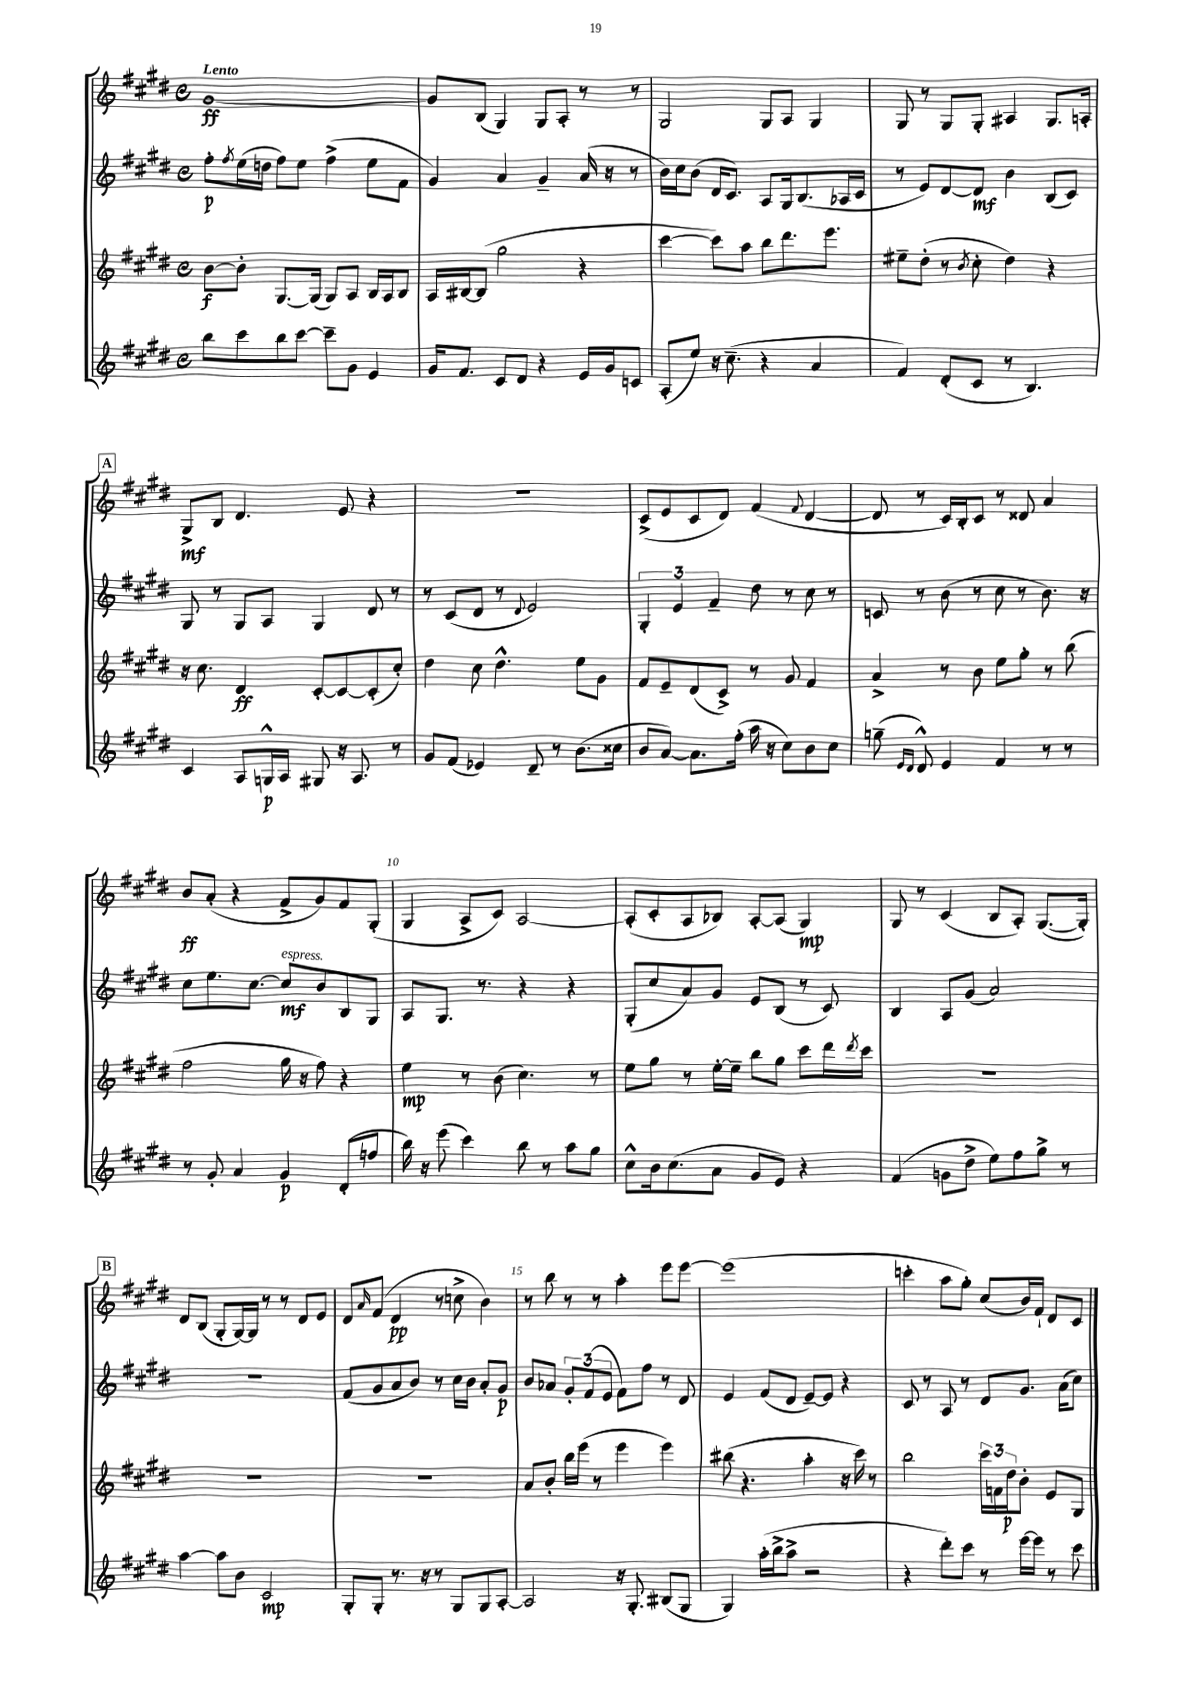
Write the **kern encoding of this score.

**kern	**kern	**kern	**kern
*staff4	*staff3	*staff2	*staff1
*clefG2	*clefG2	*clefG2	*clefG2
*k[f#c#g#d#]	*k[f#c#g#d#]	*k[f#c#g#d#]	*k[f#c#g#d#]
*M4/4	*M4/4	*M4/4	*M4/4
*met(c)	*met(c)	*met(c)	*met(c)
8bb	[8b	8ff#'	[1g#
.	.	8qff#	.
8ccc#	8b']	(16ee	.
.	.	16dd	.
8bb	[8.G#	8ff#)	.
[8ccc#	.	8ee	.
.	(16G#]	.	.
8ccc#~]	8G#)	(4ff#^	.
8g#	8A	.	.
4e	16B	8ee	.
.	16A	.	.
.	8B	8f#	.
=	=	=	=
16g#	16A	4g#)	8g#]
8.f#	[16B#	.	.
.	(8B#]	.	(8B
8c#	2gg#	4a	4G#)
8d#	.	.	.
4r	.	4g#~	8G#
.	.	.	8A'
16e	4r	(16a	8r
16g#	.	16r	.
8c	.	8r	8r
=	=	=	=
(8A'	[4ccc#	16b)	2G#
.	.	16cc#	.
8ee)	.	(8b	.
16r	8ccc#])	16d#	.
(8.cc#~	.	8.c#)	.
.	8aa	.	.
4r	8bb	8A	8G#
.	8.ddd#	16G#	8A
.	.	(8.B	.
4a	.	.	4G#
.	8.eee	.	.
.	.	16A-	.
.	.	16c#	.
=	=	=	=
4f#)	8ee#~	8r	8G#
.	(8dd#'	8e)	8r
(8d#'	8r	[8d#	8G#
.	8qb	.	.
8c#	8cc#'	8d#]	8G#'
8r	4dd#)	4b	4A#
4.B)	.	.	.
.	4r	(8B	8.G#
.	.	8c#)	.
.	.	.	16A'
=	=	=	=
4c#	16r	8G#	8G#^
.	8.cc#	.	.
.	.	8r	8B
8A	4d#	8G#	4.d#
16G^^	.	8A	.
16A	.	.	.
8G#	[8c#'	4G#	.
16r	8c#_	.	8e
8.A	.	.	.
.	(8c#']	8d#	4r
8r	8cc#')	8r	.
=	=	=	=
8g#	4dd#	8r	1r
(8f#	.	(8c#	.
4e-)	8cc#	8d#	.
.	4.dd#^^	8r	.
.	.	8qqd#	.
8d#~	.	2e)	.
8r	.	.	.
(8.b	8ee	.	.
.	8g#	.	.
16cc##	.	.	.
=	=	=	=
8b	8f#	6G#'	(8c#^
[8a)	8e~	.	8e
.	.	6e	.
8.a]	(8d#	.	8c#
.	.	6f#~	.
.	8c#^)	.	8d#)
(16ff#'	.	.	.
16aa	8r	8dd#	(4f#
16r	.	.	.
8cc#)	8g#	8r	.
.	.	.	8qqf#
8b	4f#	8cc#	[4d#
8cc#	.	8r	.
=	=	=	=
(8gg~	4a^	8c	8d#]
16qqe	.	.	.
16qqd#	.	.	.
8d#^^)	.	8r	8r
4e	8r	(8b	16c#)
.	.	.	16B'
.	8b	8r	8c#
4f#	8ee	8cc#	8r
.	8gg#'	8r	8d##
8r	8r	8.b)	4a
8r	(8bb	.	.
.	.	16r	.
=	=	=	=
8r	2ff#	8cc#	8b
8g#'	.	8.ee	(8a'
4a	.	.	4r
.	.	[8.cc#	.
4g#	16gg#	8cc#]	8f#^
.	16r	.	.
.	8ff#)	8b	8g#)
(8d#'	4r	8B	8f#
8ff	.	8G#	(8G#'
=	=	=	=
16bb)	4ee	8A	4G#
16r	.	.	.
(8eee	.	8.G#	.
4ccc#)	8r	.	8A^
.	.	8.r	.
.	(8b	.	8c#)
8bb	4.cc#)	4r	[2A
8r	.	.	.
8aa	.	4r	.
8gg#	8r	.	.
=	=	=	=
8cc#^^	8ee	(8G#'	(8A']
16b	8gg#	8cc#	8c#'
(8.cc#	.	.	.
.	8r	8a)	8A
8a	[16ee'	8g#	8B-)
.	16ee~]	.	.
8g#	8bb	8e	[8A'
8e)	8gg#	(8B	(8A]
4r	8ccc#	8r	4G#)
.	16ddd#	8c#)	.
.	8qddd#	.	.
.	16ccc#	.	.
=	=	=	=
(4f#	1r	4B	8G#
.	.	.	8r
8g	.	8A	(4c#
8dd#^	.	(8g#	.
8ee)	.	2a)	8B
8ff#	.	.	8A')
8gg#^	.	.	([8.G#
8r	.	.	.
.	.	.	16G#'])
=	=	=	=
[4aa	1r	1r	8d#
.	.	.	(8B
8aa]	.	.	8G#'
8b	.	.	[16G#)
.	.	.	16G#]
2c#	.	.	8r
.	.	.	8r
.	.	.	8d#
.	.	.	8e
=	=	=	=
8G#'	1r	(8f#	8d#
.	.	.	16qqa
8G#'	.	8g#	(8f#
8.r	.	8a	4d#
.	.	8b)	.
16r	.	.	.
8r	.	8r	8r
8G#	.	16cc#	8cc^
.	.	16b	.
8G#	.	8a'	4b)
[8A'	.	8g#	.
=	=	=	=
2A]	8a	8b	8r
.	8b'	8a-	8bb
.	16bb	12g#'	8r
.	(16eee	.	.
.	.	(12f#	.
.	8r	.	8r
.	.	12e	.
16r	4eee	8f#)	4aa'
8.G#'	.	.	.
.	.	8ff#	.
(8B#	4eee)	8r	8eee
8G#	.	8d#	[8eee
=	=	=	=
4G#)	(8bb#	4e	(1eee]
.	4.r	.	.
(16aa'	.	(8f#	.
16bb^	.	.	.
8aa^	.	8d#	.
2r	4aa'	[8e~)	.
.	.	8e]	.
.	16r	4r	.
.	16ccc#)	.	.
.	8r	.	.
=	=	=	=
4r	2bb	8c#	4ccc'
.	.	8r	.
8ddd#')	.	8A	8aa
8ccc#	.	8r	8gg#')
8r	24ccc#	8d#	(8cc#
.	24f	.	.
.	24dd#	.	.
[16eee	8b'	8.g#	16b)
16eee]	.	.	16f#`
8r	8e	.	8d#
.	.	(16a	.
8ccc#	8G#	8cc#)	8c#
==	==	==	==
*-	*-	*-	*-
